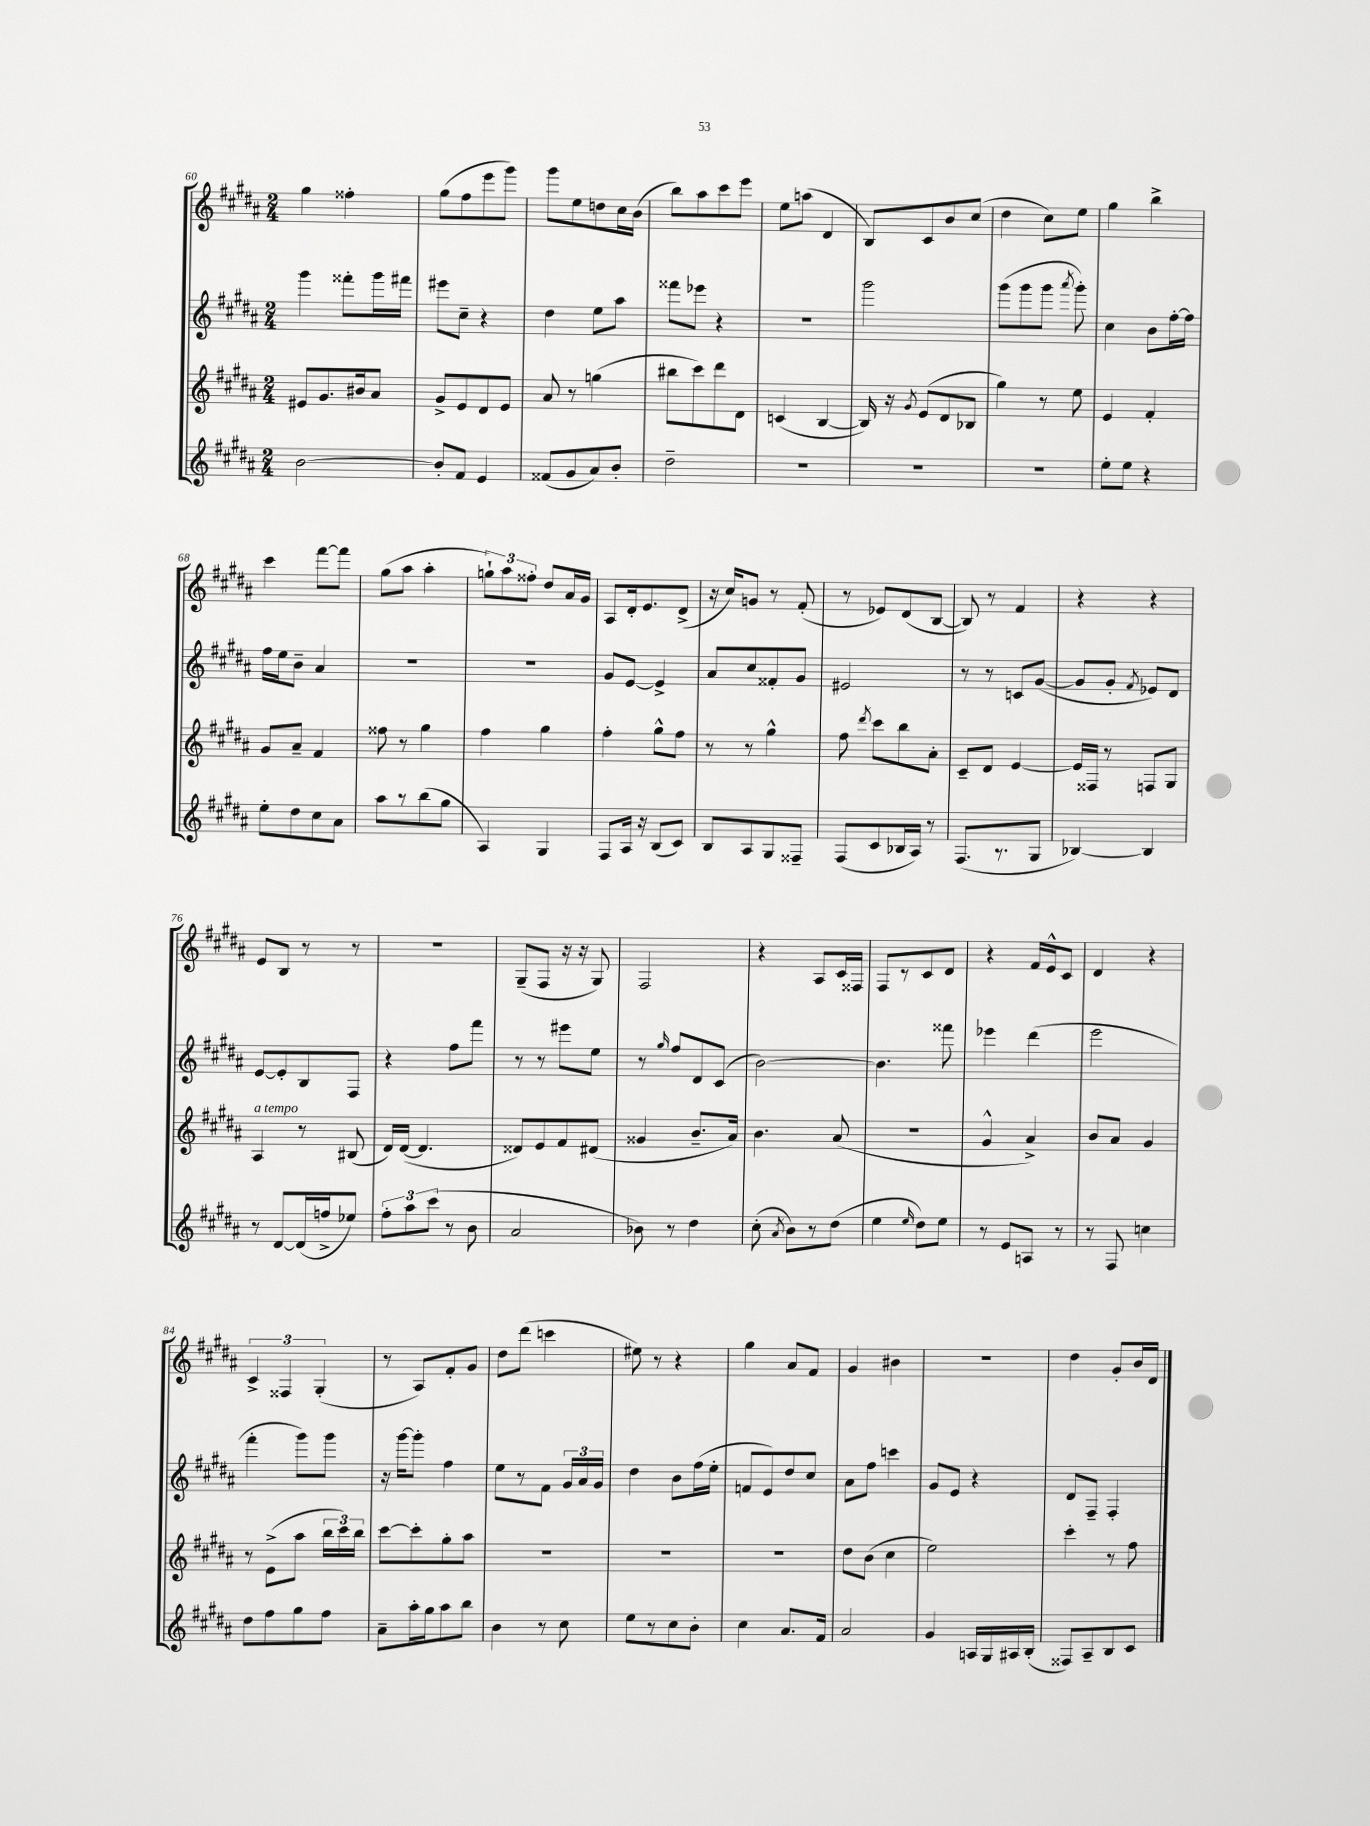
<<
\new StaffGroup <<
\new Staff = "s0" {
    \clef treble \key b \major \numericTimeSignature \time 2/4
    \autoBeamOff gis''4 fisis''4-. |
    gis''8[( fis''8 e'''8 gis'''8]) |
    gis'''8[ e''8 d''8 cis''16 b'16]( |
    b''8[) ais''8 cis'''8 e'''8] |
    e''8[ a''8]( dis'4 |
    b8[) cis'8 b'8 cis''8]( |
    dis''4 cis''8[) e''8] |
    gis''4 b''4-> |
    cis'''4 fis'''8[~ fis'''8] |
    gis''8[( ais''8] ais''4-. |
    \tuplet 3/2 { g''8[-!) ais''8 fisis''8]-. } dis''8[ ais'16 gis'16] |
    ais8[ dis'16-. e'8. dis'8]->( |
    r16 cis''16[) g'8] r8 fis'8-.( |
    r8 ees'8[) dis'8( b8]~ |
    b8) r8 fis'4 |
    r4 r4 |
    e'8[ b8] r8 r8 |
    R2 |
    gis8[--( fis8] r16 r16 gis8) |
    fis2 |
    r4 ais8[ cis'16 fisis16] |
    fis8[ r8 cis'8 dis'8] |
    r4 fis'16[ e'16-^ cis'8] |
    dis'4 r4 |
    \tuplet 3/2 { cis'4-> fisis4 gis4-.( } |
    r8 ais8[) fis'8-. gis'8] |
    dis''8[ dis'''8]( c'''4 |
    eis''8) r8 r4 |
    gis''4 ais'8[ fis'8] |
    gis'4 bis'4 |
    R2 |
    dis''4 gis'8[-. b'16 dis'16] \bar "|." |
}
\new Staff = "s1" {
    \clef treble \key b \major \numericTimeSignature \time 2/4
    \autoBeamOff gis'''4 fisis'''8[-. gis'''16 fis'''16] |
    eis'''8[ cis''8]-- r4 |
    dis''4 e''8[ ais''8] |
    fisis'''8[ ees'''8] r4 |
    R2 |
    gis'''2 |
    gis'''8[( gis'''8 gis'''8] \acciaccatura { ais'''8 } gis'''8-.) |
    cis''4 b'8[ fis''16~-. fis''16] |
    fis''16[ e''16 b'8]-- ais'4 |
    R2 |
    r2 |
    gis'8[ e'8]~ e'4-> |
    ais'8[ cis''8 fisis'8-. gis'8] |
    eis'2 |
    r8 r8 c'8[ gis'8]~( |
    gis'8[ gis'8]-. \acciaccatura { fis'8 } ees'8[) dis'8] |
    e'8[~ e'8-. b8 fis8] |
    r4 fis''8[ fis'''8] |
    r8 r8 eis'''8[ e''8] |
    r8 \grace { gis''16 } fis''8[ dis'8 cis'8]( |
    b'2~) |
    b'4. fisis'''8 |
    ees'''4 dis'''4( |
    e'''2 |
    fis'''4-. gis'''8[) gis'''8] |
    r16 gis'''16[~ gis'''8]-. fis''4 |
    e''8[ r8 fis'8] \tuplet 3/2 { gis'16[ ais'16 gis'16] } |
    dis''4 b'8[ fis''16( e''16]-. |
    f'8[ e'8) dis''8 cis''8] |
    ais'8[ fis''8] c'''4 |
    gis'8[ e'8] r4 |
    dis'8[ fis8]-- fis4-. \bar "|." |
}
\new Staff = "s2" {
    \clef treble \key b \major \numericTimeSignature \time 2/4
    \autoBeamOff eis'8[ gis'8. bis'16 ais'8] |
    gis'8[-> e'8 dis'8 e'8] |
    ais'8 r8 g''4( |
    bis''8[ cis'''8) dis'''8 dis'8] |
    c'4( b4~ |
    b16) r16 \acciaccatura { gis'8 } e'8[( dis'8 bes8] |
    gis''4) r8 e''8 |
    e'4 fis'4-. |
    gis'8[ ais'8]-- fis'4 |
    fisis''8 r8 gis''4 |
    fis''4 gis''4 |
    fis''4-. gis''8[-^ fis''8] |
    r8 r8 gis''4-^ |
    fis''8 \acciaccatura { dis'''8 } cis'''8[ b''8 ais'8]-. |
    cis'8[-- dis'8] e'4~ |
    e'16[ fisis16] r8 f8[ gis8] |
    ais4^\markup { \italic "a tempo" } r8 bis8( |
    dis'16[) dis'16]~( dis'4. |
    disis'8[) e'8 fis'8 dis'8]( |
    gisis'4 b'8.[-- ais'16]) |
    b'4. ais'8( |
    r2 |
    gis'4-^ ais'4->) |
    b'8[ ais'8] gis'4 |
    r8 e'8[->( ais''8] \tuplet 3/2 { b''16[ cis'''16) b''16] } |
    cis'''8[~ cis'''8-. gis''8-. ais''8] |
    R2 |
    R2 |
    R2 |
    dis''8[ b'8]( cis''4 |
    e''2) |
    cis'''4-. r8 fis''8 \bar "|." |
}
\new Staff = "s3" {
    \clef treble \key b \major \numericTimeSignature \time 2/4
    \autoBeamOff b'2~ |
    b'8[-. fis'8] e'4 |
    fisis'8[( gis'8 ais'8) b'8]-. |
    dis''2-- |
    R2 |
    R2 |
    R2 |
    e''8[-. e''8] r4 |
    e''8[-. dis''8 cis''8 ais'8] |
    ais''8[ r8 b''8( gis''8] |
    ais4) gis4 |
    fis8[ ais16] r16 b8[( cis'8]) |
    b8[ ais8 gis8 fisis8]-- |
    fis8[( cis'8 bes16 ais16]) r8 |
    fis8.[( r8. gis8] |
    bes4~) bes4 |
    r8 dis'8[~ dis'16( f''16-> ees''8]) |
    \tuplet 3/2 { fis''8[-. ais''8 cis'''8]( } r8 b'8 |
    ais'2 |
    bes'8) r8 dis''4 |
    cis''8-.( \acciaccatura { ais'8 } b'8[) r8 dis''8]( |
    e''4 \grace { e''16 } dis''8[) e''8] |
    r8 e'8[ a8] r8 |
    r8 fis8 c''4 |
    dis''8[ fis''8 gis''8 fis''8] |
    ais'8[-- ais''16-. gis''16 ais''8 b''8] |
    b'4 r8 cis''8 |
    e''8[ r8 cis''8 b'8]-. |
    cis''4 ais'8.[ fis'16] |
    ais'2 |
    gis'4 a16[ gis16 ais16 b16]-.( |
    fisis8[) ais8-- b8 cis'8] \bar "|." |
}
>>
>>
\layout { \context { \Score currentBarNumber = #60 } }
